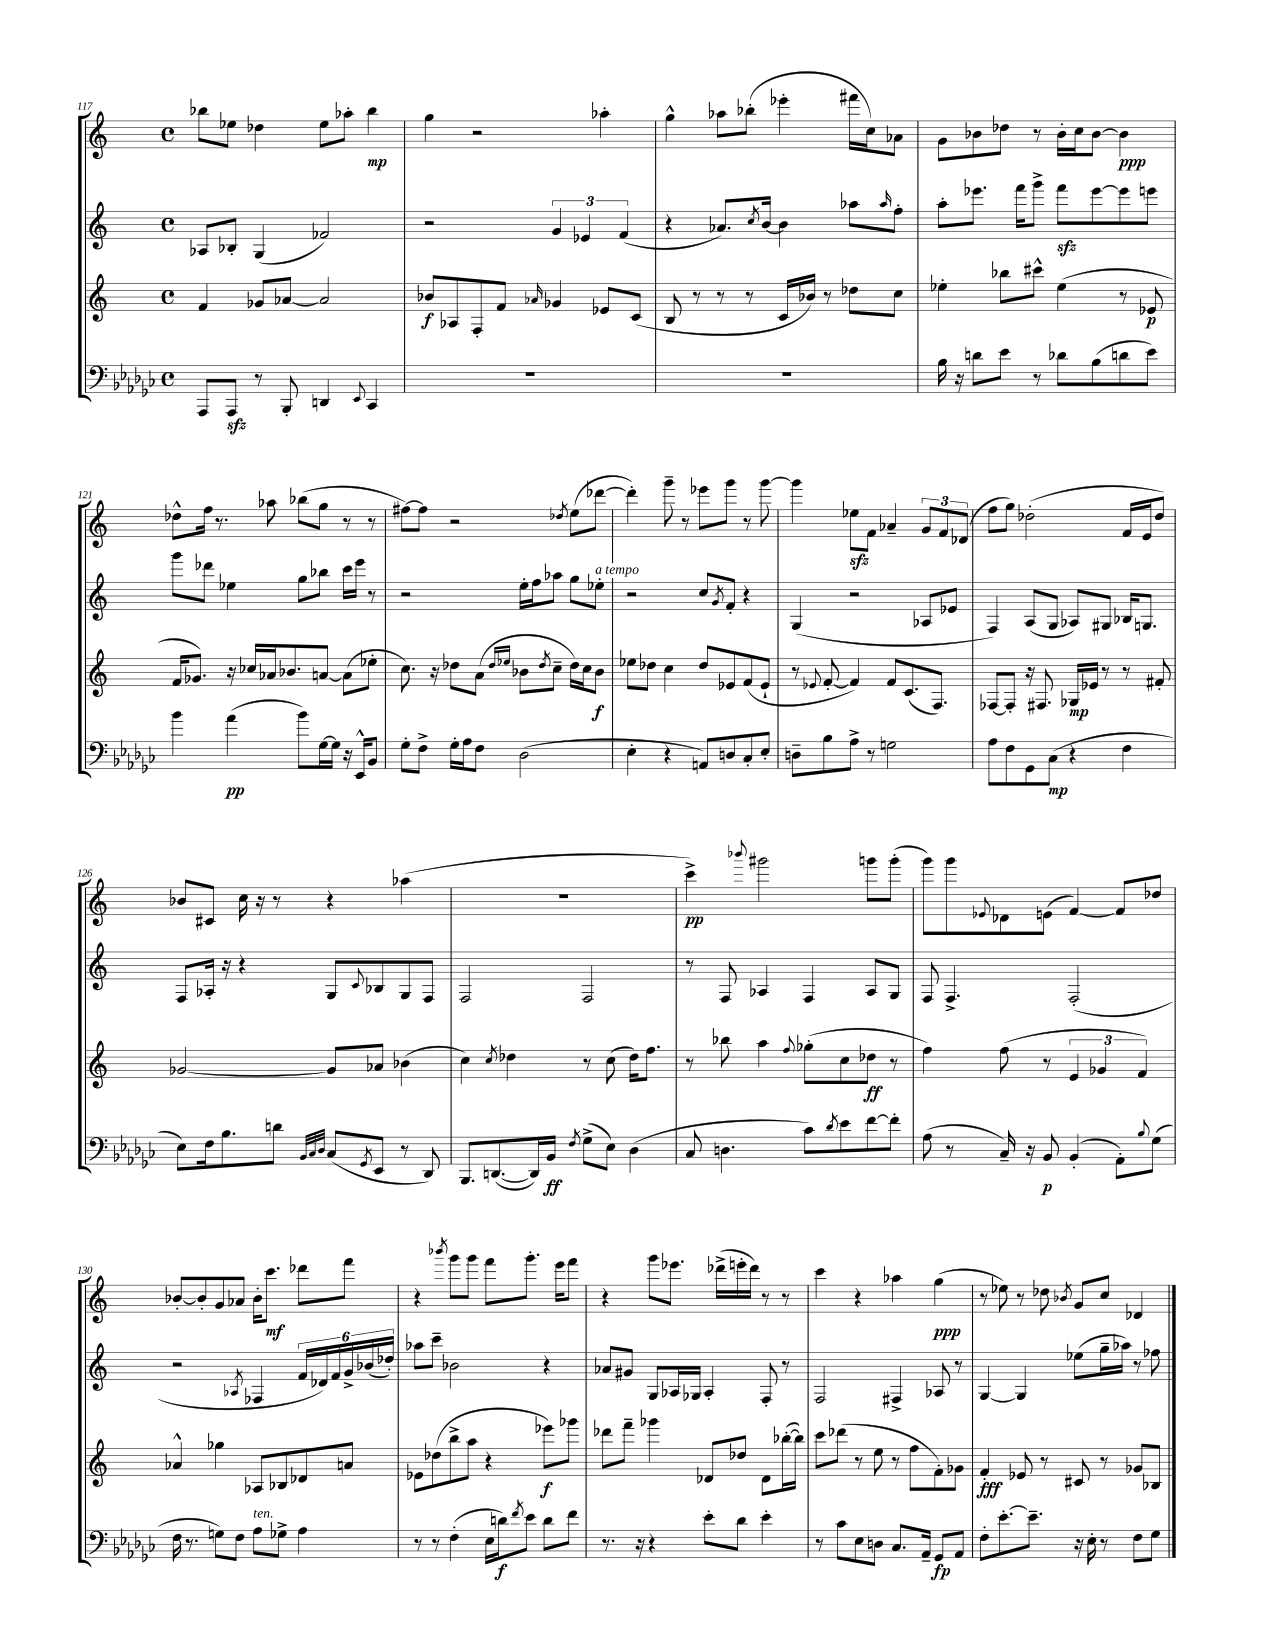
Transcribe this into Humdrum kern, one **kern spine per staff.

**kern	**kern	**kern	**kern
*staff4	*staff3	*staff2	*staff1
*clefF4	*clefG2	*clefG2	*clefG2
*k[b-e-a-d-g-c-]	*k[]	*k[]	*k[]
*M4/4	*M4/4	*M4/4	*M4/4
*met(c)	*met(c)	*met(c)	*met(c)
8AAA-/L	4f/	8A-/L	8bb-\L
8AAA-/J	.	8B-'/J	8ee-\J
8r	8g-/L	(4G/	4dd-\
8BBB-'/	[8a-/J	.	.
4DD/	2a-/]	2f-/)	8ee-\L
.	.	.	8aa-'\J
8qqEE-/	.	.	.
4CC-/	.	.	4bb-\
=	=	=	=
1r	8b-/L	2r	4gg\
.	8A-/	.	.
.	8F'/	.	2r
.	8f/J	.	.
.	16qqa-/	.	.
.	4g-/	6g/	.
.	.	6e-/	.
.	8e-/L	.	4aa-'\
.	.	(6f/	.
.	(8c/J	.	.
=	=	=	=
1r	8B/	4r	4gg^^\
.	8r	.	.
.	8r	8.a-/L)	8aa-\L
.	8r	.	(8bb-'\J
.	.	8qcc/	.
.	.	[16b/Jk	.
.	16c/LL	4b\]	4eee-'\
.	16b-/JJ)	.	.
.	8r	.	.
.	8dd-\L	8aa-\L	16fff#\LL
.	.	.	16cc\J)
.	.	16qqaa-/	.
.	8cc\J	8ff'\J	8a-\J
=	=	=	=
16B-\	4ee-'\	8aa'\L	8g\L
16r	.	.	.
8d\L	.	8.eee-\J	8b-\
8e-\J	8bb-\L	.	8dd-\J
.	.	16fff\LK	.
8r	8ccc#^^\J	8ggg^\J	8r
8d-\L	(4ee-\	8fff\L	16b-'\LL
.	.	.	16cc\J
(8B-\	.	[8eee-\	[8b-\J
8d\	8r	8eee-\]	4b-\]
8e-\J)	8e-/	8eee\J	.
=	=	=	=
4b-\	16f/LK	8ggg\L	8dd-^^\L
.	8.g-/J)	.	.
.	.	8ddd-\J	16ff\Jk
.	.	.	8.r
(4a-\	16r	4ee-\	.
.	16cc-/LL	.	.
.	16a-/J	.	8aa-\
.	8.b-/	.	.
8b-\L)	.	8gg\L	(8bb-\L
[16G-\L	[8a/J	8bb-\J	8gg\J
16G-\]JJ	.	.	.
16r	(8a\]L	16ccc\LL	8r
16EE-^^/LK	.	16eee\JJ	.
8BB-/J	8ee-'\J	8r	8r
=	=	=	=
8G-'\L	8.cc\)	2r	[8ff#\L)
8F^\J	.	.	8ff#\]J
.	16r	.	.
16G-'\LL	8dd-\L	.	2r
16A-\J	.	.	.
8F\J	(8a\J	.	.
.	16qqdd-/LL	.	.
.	16qqee-/JJ	.	.
(2D-\	8b-\L	16ee'\LL	.
.	.	16ff\J	.
.	8qdd-/	.	.
.	8cc~\J	8aa-\J	.
.	.	.	8qdd-/
.	16dd-\LL)	8gg\L	(8ee\L
.	16cc\J	.	.
.	8b-\J	8ee-'\J	[8ddd-\J
=	=	=	=
4E-'\	8ee-\L	2r	4ddd-'\])
.	8dd-\J	.	.
4r	4cc\	.	8ggg~\
.	.	.	8r
8AA/L)	8dd-/L	8cc/L	8eee-\L
.	.	8qg/	.
8D/	8e-/	8f'/J	8ggg\J
8C-'/	(8f/	4r	8r
8E-'/J	8e-`/J	.	[8ggg\
=	=	=	=
8D~\L	8r	(4G/	4ggg\]
.	8qqe-/	.	.
8B-\	[8f'/	.	.
8A-^\J	4f/])	2r	8ee-\L
8r	.	.	8f\J
2G\	8f/L	.	4a-~/
.	(8.c/	.	.
.	.	8A-/L	12g/L
.	8.F/J)	.	.
.	.	.	12f/
.	.	8e-/J	.
.	.	.	(12d-/J
=	=	=	=
8A-\L	[8F-/L	4F/)	8ff\L
8F\	8F-'/]J	.	8gg\J)
8GG-\	16r	(8A/L	(2dd-'\
.	8.F#/	.	.
(8C-\J	.	8G/J	.
4r	16G-/LL	8A-/L)	.
.	16e-/JJ	.	.
.	8r	8G#/J	.
4F\	8r	16B-/LK	16f/LL
.	.	8.G/J	16e/J
.	8f#'/	.	8dd-/J)
=	=	=	=
8E-\L)	[2g-/	8F/L	8b-/L
16F\k	.	16A-'/Jk	8c#/J
8.B-\	.	16r	.
.	.	4r	16cc\
.	.	.	16r
8d\J	.	.	8r
32qqBB-/LLL	.	.	.
32qqC-/	.	.	.
32qqD-/JJJ	.	.	.
(8C-/L	8g-/]L	8G/L	4r
8qGG-/	.	8qqc/	.
8EE-/J	8a-/J	8B-/	.
8r	(4b-\	8G/	(4aa-\
8DD-/)	.	8F/J	.
=	=	=	=
8.BBB-/L	4cc\)	2F/	1r
([8.DD/	.	.	.
.	8qcc/	.	.
.	4dd-\	.	.
16DD/]L)	.	.	.
16BB-/JJ	.	.	.
8qF/	.	.	.
(8G-^\L	8r	2F/	.
8E-\J)	(8cc\	.	.
(4D-\	16dd-\LK)	.	.
.	8.ff\J	.	.
=	=	=	=
8C-/	8r	8r	4ccc^\)
4.D\	8bb-\	8F/	.
.	.	.	8qqbbb-/
.	4aa\	4A-/	2ggg#\
.	8qqff/	.	.
8c-\L)	(8gg-'\L	4F/	.
8qd-/	.	.	.
8e-\	8cc\	.	.
[8f\	8dd-\J	8A-/L	8ggg\L
8f'\]J	8r	8G/J	(8ggg'\J
=	=	=	=
(8A-\	4ff\)	8F/	8ggg\L)
8r	.	4.F^/	8ggg\
.	.	.	8qqe-/
16C-~/)	(8ff\	.	8d-\
16r	.	.	.
8BB-/	8r	.	(8e\J
(4BB-'/	6e/	(2F'/	[4f/)
.	6g-/	.	.
8AA-'\L)	.	.	8f/]L
.	6f/)	.	.
8qqB-/	.	.	.
(8G-\J	.	.	8dd-/J
=	=	=	=
16F\	4a-^^/	2r	[8b-'/L
8.r	.	.	.
.	.	.	8b-'/]
8G\L)	4gg-\	.	8g/
8F\J	.	.	8a-/J
.	.	8qA-/	.
8A-\L	8A-/L	4F-/	16b-'\LK
.	.	.	8.ccc\J
8G-^\J	8B-/	.	.
4A-\	8d-/	24f/LL	8ddd-\L
.	.	24d-/)	.
.	.	24f/	.
.	8a/J	24g^/	8fff\J
.	.	(24b-/	.
.	.	24dd-'/JJ)	.
=	=	=	=
8r	8e-\L	8aa-\L	4r
8r	(8dd-\	8ccc~\J	.
.	.	.	8qbbb-/
(4F'\	8bb^\	2b-\	8ggg\L
.	8aa\J	.	8ggg\J
16E-\LL	4r	.	8fff\L
16d\J)	.	.	.
8qf/	.	.	.
8e-\J	.	.	8.ggg'\J
8d\L	8eee-\L)	4r	.
.	.	.	16eee\LK
8f\J	8ggg-\J	.	8fff\J
=	=	=	=
8.r	8ddd-\L	8a-/L	4r
.	8fff~\J	8g#/J	.
16r	.	.	.
4r	4ggg-\	8G/L	8ggg\L
.	.	16A-/L	8.eee-\J
.	.	16G-/JJ	.
8e-'\L	8d-/L	4A-'/	.
.	.	.	(16ddd-^\LL
8d-\J	8dd-/J	.	16eee'\
.	.	.	16ddd-\JJ)
4e-'\	8d-\L	8F'/	8r
.	([16bb-'\L	8r	8r
.	16bb-\]JJ)	.	.
=	=	=	=
8r	8ccc\L	2F/	4ccc\
8c-\L	(8ddd-\J	.	.
8E-\	8r	.	4r
8D\J	8ee\	.	.
8.C-/L	8r	4F#^/	4aa-\
.	8ff\L	.	.
16AA-~/Jk	.	.	.
8GG-/L	8f'\)	8A-/	(4gg\
8AA-/J	8g-\J	8r	.
=	=	=	=
8F'\L	4f'/	[4G/	8r
[8.e-'\	.	.	8ee-\)
.	8e-/	4G/]	8r
8.e-~\]J	.	.	.
.	8r	.	8dd-\
.	.	.	8qb-/
16r	8c#/	(8ee-\L	8g/L
16E-'\	.	.	.
8r	8r	16gg~\L	8cc/J
.	.	16aa-\JJ)	.
8F\L	8g-/L	8r	4d-/
8G-\J	8B-/J	8ff-\	.
==	==	==	==
*-	*-	*-	*-
